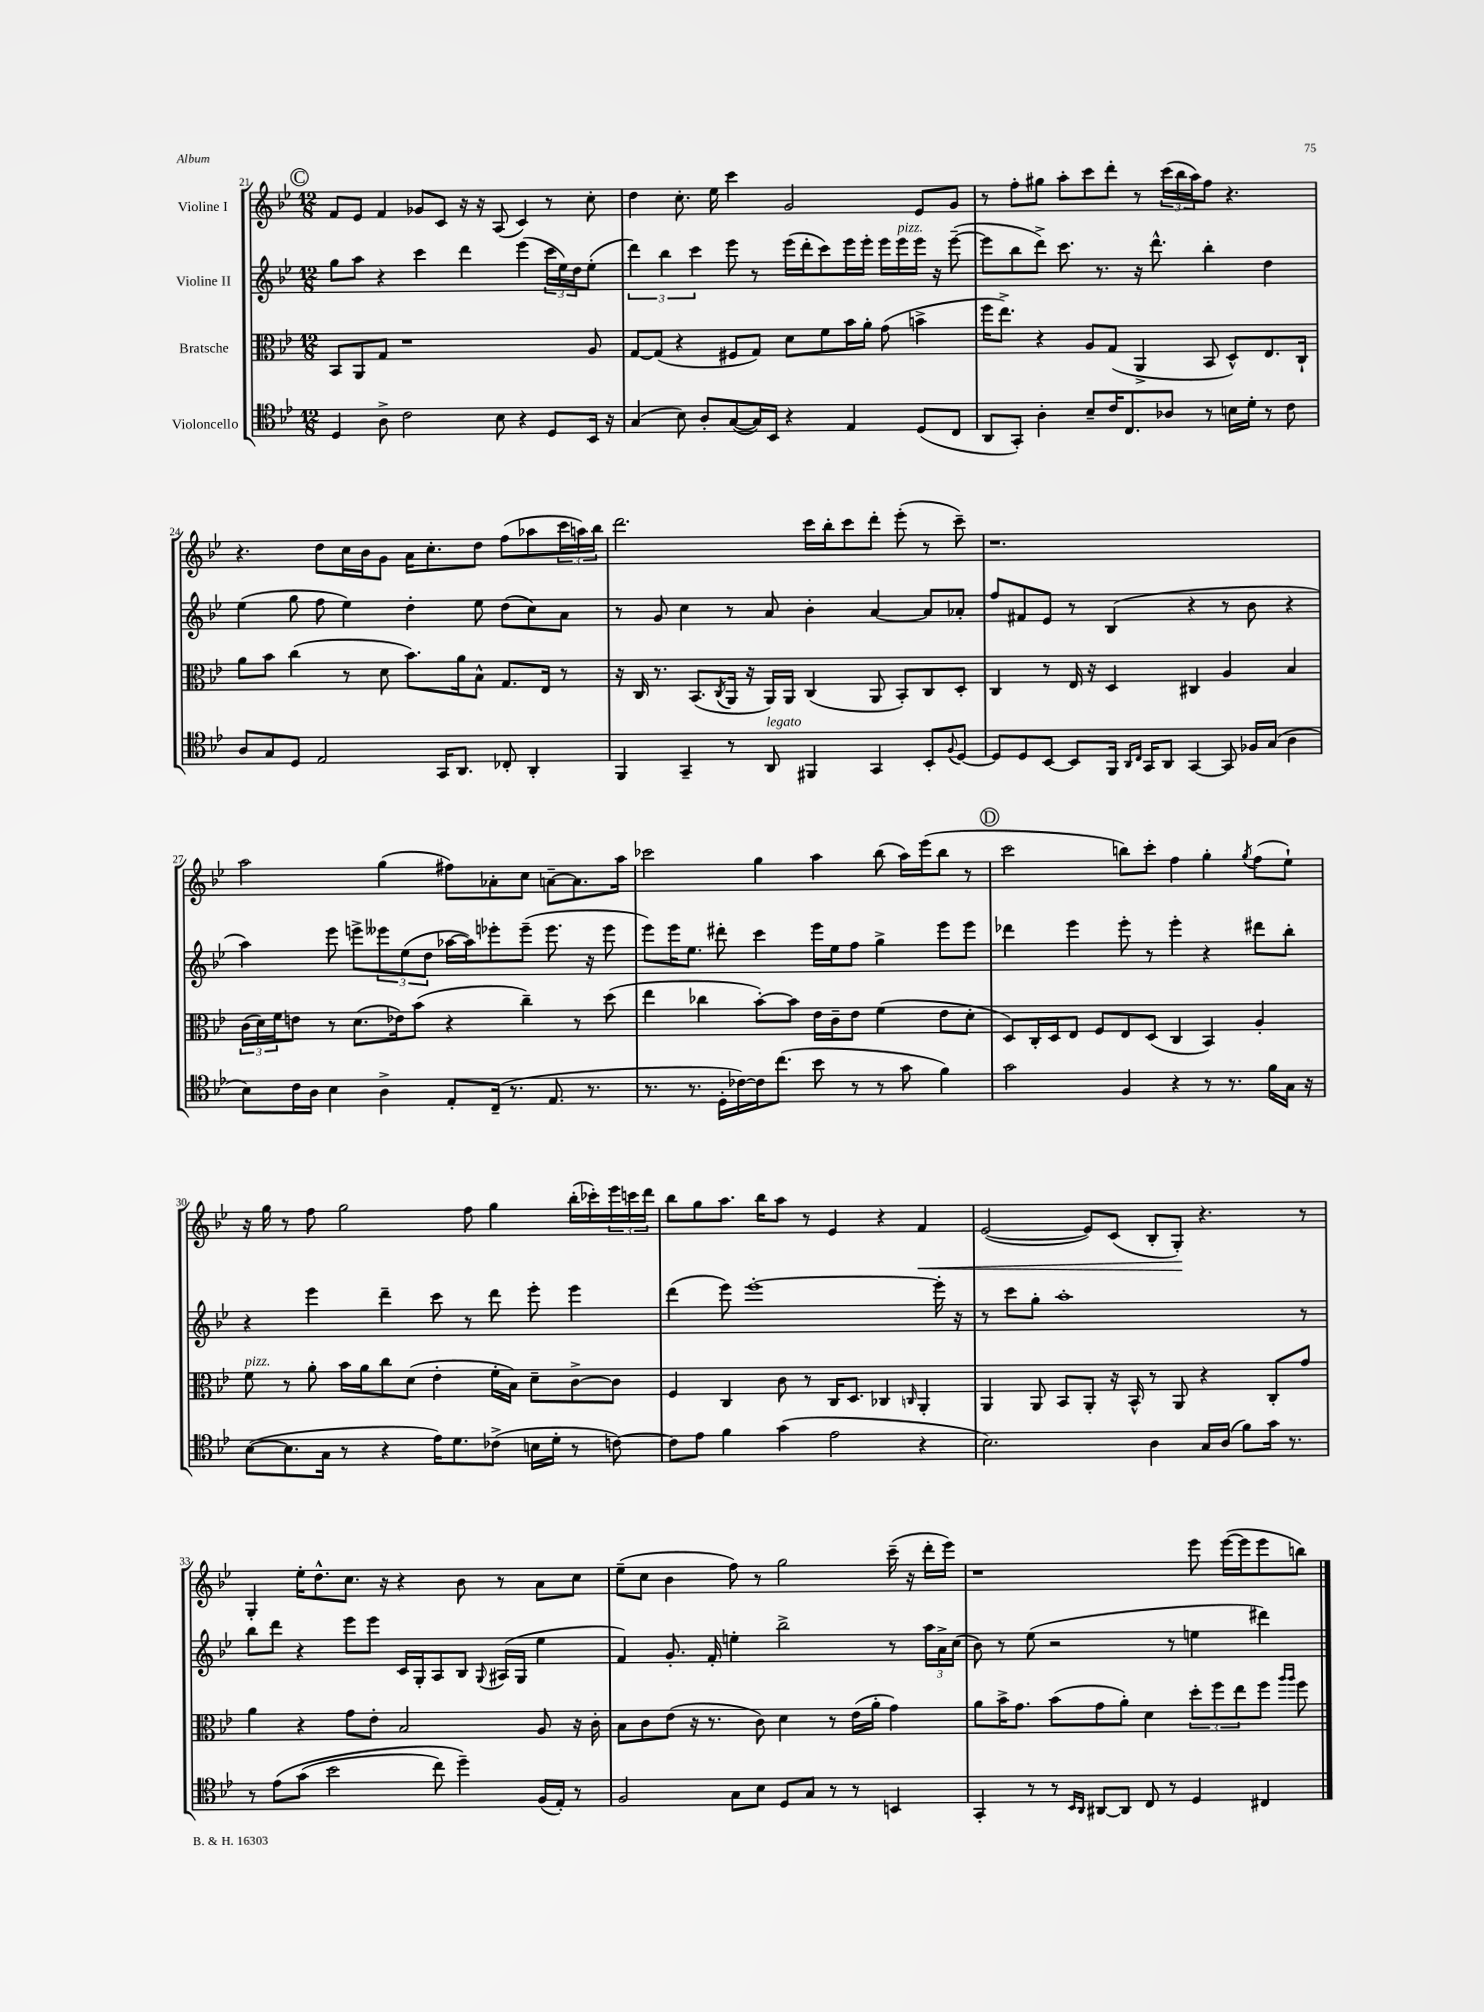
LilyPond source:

<<
\new StaffGroup <<
\new Staff = "s0" \with { instrumentName = "Violine I" } {
    \clef treble \key bes \major \numericTimeSignature \time 12/8
    \mark \markup { \circle "C" } f'8 ees'8 f'4 ges'8 c'8 r16 r16 a8( c'4) r8 c''8-. |
    d''4 c''8.-. ees''16 c'''4 g'2 ees'8 g'8 |
    r8 f''8-. gis''8 a''8-. c'''8 d'''8-. r8 \tuplet 3/2 { c'''16( bes''16 a''16) } f''8 r4. |
    r4. d''8 c''16 bes'16 g'8 a'16 c''8.-. d''8 f''8( aes''8 \tuplet 3/2 { c'''16 a''16) bes''16 } |
    d'''2. c'''16 bes''16-. c'''8 d'''8-. ees'''8-.( r8 c'''8--) |
    r1. |
    a''2 g''4( fis''8) aes'8-. c''8 a'8~-- a'8. a''16 |
    ces'''2 g''4 a''4 bes''8( a''16) ees'''16( bes''8 r8 |
    \mark \markup { \circle "D" } c'''2 b''8) c'''8-. f''4 g''4-. \acciaccatura { g''8 } f''8( ees''8-!) |
    r16 g''16 r8 f''8 g''2 f''8 g''4 bes''16-.( ces'''16-.) \tuplet 3/2 { ees'''16 c'''16 d'''16 } |
    bes''8 g''8 a''8. bes''16 a''8 r8 ees'4 r4 f'4\< |
    ees'2~( ees'8) c'8( bes8-. g8-.\!) r4. r8 |
    g4-. ees''16-. d''8.-^ c''8. r16 r4 bes'8 r8 a'8 c''8 |
    ees''8--( c''8 bes'4 f''8) r8 g''2 c'''16--( r16 d'''16-. ees'''16) |
    r1 ees'''8 ees'''16~( ees'''16 ees'''8 b''8) \bar "|." |
}
\new Staff = "s1" \with { instrumentName = "Violine II" } {
    \clef treble \key bes \major \numericTimeSignature \time 12/8
    \mark \markup { \circle "C" } g''8 a''8 r4 c'''4 d'''4 ees'''4( \tuplet 3/2 { c'''16 ees''16) d''16 } ees''8-.( |
    \tuplet 3/2 { d'''4) bes''4 c'''4 } ees'''8 r8 ees'''16( d'''16-. c'''8) ees'''16 ees'''16-. ees'''16 ees'''16^\markup { \italic "pizz." } ees'''16 r16 ees'''8~--( |
    ees'''8 bes''8 d'''8->) c'''8. r8. r16 d'''8.-^ bes''4-. d''4 |
    ees''4( g''8 f''8 ees''4) d''4-. ees''8 d''8( c''8) a'8 |
    r8 g'8 c''4 r8 a'8 bes'4-. a'4~ a'8 aes'8-. |
    f''8 fis'8 ees'8 r8 bes4( r4 r8 bes'8 r4 |
    a''4) ees'''8 e'''8-> \tuplet 3/2 { eeses'''8 ees''8( d''8 } aes''16~ aes''16) ees'''8-. ees'''8--( ees'''8. r16 ees'''8 |
    ees'''8) ees'''16 ees''8. dis'''8-. c'''4 ees'''16 ees''16 f''8 g''4-> ees'''8 ees'''8 |
    \mark \markup { \circle "D" } des'''4 ees'''4 ees'''8-. r8 ees'''4-. r4 dis'''8 bes''8-. |
    r4 ees'''4 d'''4-- c'''8 r8 d'''8 ees'''8-. ees'''4 |
    d'''4( ees'''8) ees'''1~-. ees'''16-. r16 |
    r8 c'''8 g''8-. a''1-. r8 |
    bes''8 d'''8 r4 ees'''8 ees'''8 c'16 g16-. a8 bes8 \appoggiatura { g8 } ais16( g16 ees''4 |
    f'4) g'8.-. f'16-. e''4-. bes''2-> r8 \tuplet 3/2 { a''16 a'16-> c''16( } |
    bes'8) r8 ees''8( r2 r8 e''4 dis'''4) \bar "|." |
}
\new Staff = "s2" \with { instrumentName = "Bratsche" } {
    \clef alto \key bes \major \numericTimeSignature \time 12/8
    \mark \markup { \circle "C" } bes,8 a,8 g8 r1 a8 |
    g8~ g8( r4 fis8 g8) d'8 f'8 bes'16 a'16-. g'8( b'4-> |
    f''16 ees''8.->) r4 a8 g8( a,4-> bes,8 d8-^) ees8. c16-! |
    a'8 bes'8 c''4( r8 d'8 bes'8.) a'16 bes8-^ g8. ees16 r8 |
    r16 c16 r8. bes,8.( \acciaccatura { c8 } a,16 r16 a,16) a,16 c4( a,8 bes,8-.) c8 d8-. |
    c4 r8 ees16 r16 d4 cis4 a4 bes4 |
    \tuplet 3/2 { c'16( d'16) f'16 } e'8 r8 d'8.( ees'16) bes'8( r4 c''4--) r8 d''8( |
    ees''4 ces''4 bes'8~-.) bes'8 ees'16 c'16-- ees'8 f'4( ees'8 d'8-. |
    \mark \markup { \circle "D" } d8) c16-. d16 ees8 f8 ees8 d8( c4 bes,4) a4-. |
    f'8^\markup { \italic "pizz." } r8 a'8-. bes'16 a'16 c''8 d'8( ees'4-. f'16-. bes16) d'8-- c'8~-> c'8 |
    f4 c4 c'8 r8 c16 d8. ces4 \grace { c16 } a,4-. |
    a,4 a,8 bes,8 a,8-. r16 bes,16-^ r8 a,8 r4 c8-. g'8 |
    a'4 r4 g'8 ees'8-. bes2 a8 r16 c'16-. |
    bes8 c'8 ees'8( r16 r8. c'8) d'4 r8 ees'16( a'16-. g'4) |
    a'8 bes'16-> g'8. bes'8( g'8 a'8-.) d'4 \tuplet 3/2 { d''8-. f''8 ees''8 } f''8 \grace { a''16 a''16 } f''8 \bar "|." |
}
\new Staff = "s3" \with { instrumentName = "Violoncello" } {
    \clef tenor \key bes \major \numericTimeSignature \time 12/8
    \mark \markup { \circle "C" } d4 a8-> c'2 bes8 r4 d8 bes,16 r16 |
    g4( bes8) a8-. g8~( g16) bes,16 r4 ees4 d8( c8 |
    a,8 g,8-.) a4-. bes8-- c'16 c8. aes8 r8 b16 d'16-. r8 c'8 |
    a8 g8 d8 ees2 g,16 a,8. ces8-. a,4-. |
    f,4 g,4-- r8 a,8^\markup { \italic "legato" } fis,4 g,4 bes,8-. \appoggiatura { f8 } d8~ |
    d8 d8 bes,8~ bes,8 f,16 \grace { a,16 c16 } g,16 a,8 g,4~ g,8 fes16 g16( a4 |
    bes8) c'16 a16 bes4 a4-> ees8-. c16--( r8. ees8. r8. |
    r8. r8. d16-. ces'16~) ces'16 c''8.( bes'8 r8 r8 g'8 f'4) |
    \mark \markup { \circle "D" } g'2 f4 r4 r8 r8. f'16 g16 r16 |
    bes8~( bes8. g16 r8 r4 ees'16) d'8. ces'8->( b16 d'16-. r8 c'8~) |
    c'8 ees'8 f'4 g'4( ees'2 r4 |
    bes2.) a4 g16 a16( f'8) g'16 r8. |
    r8 ees'8\( g'8( bes'2 c''8) d''4--\) f16( ees16-.) r8 |
    f2 g8 bes8 d8 g8 r8 r8 b,4 |
    g,4-. r8 r8 \grace { bes,16 a,16 } ais,8~ ais,8 c8 r8 d4 cis4 \bar "|." |
}
>>
>>
\layout { \context { \Score currentBarNumber = #21 } }
